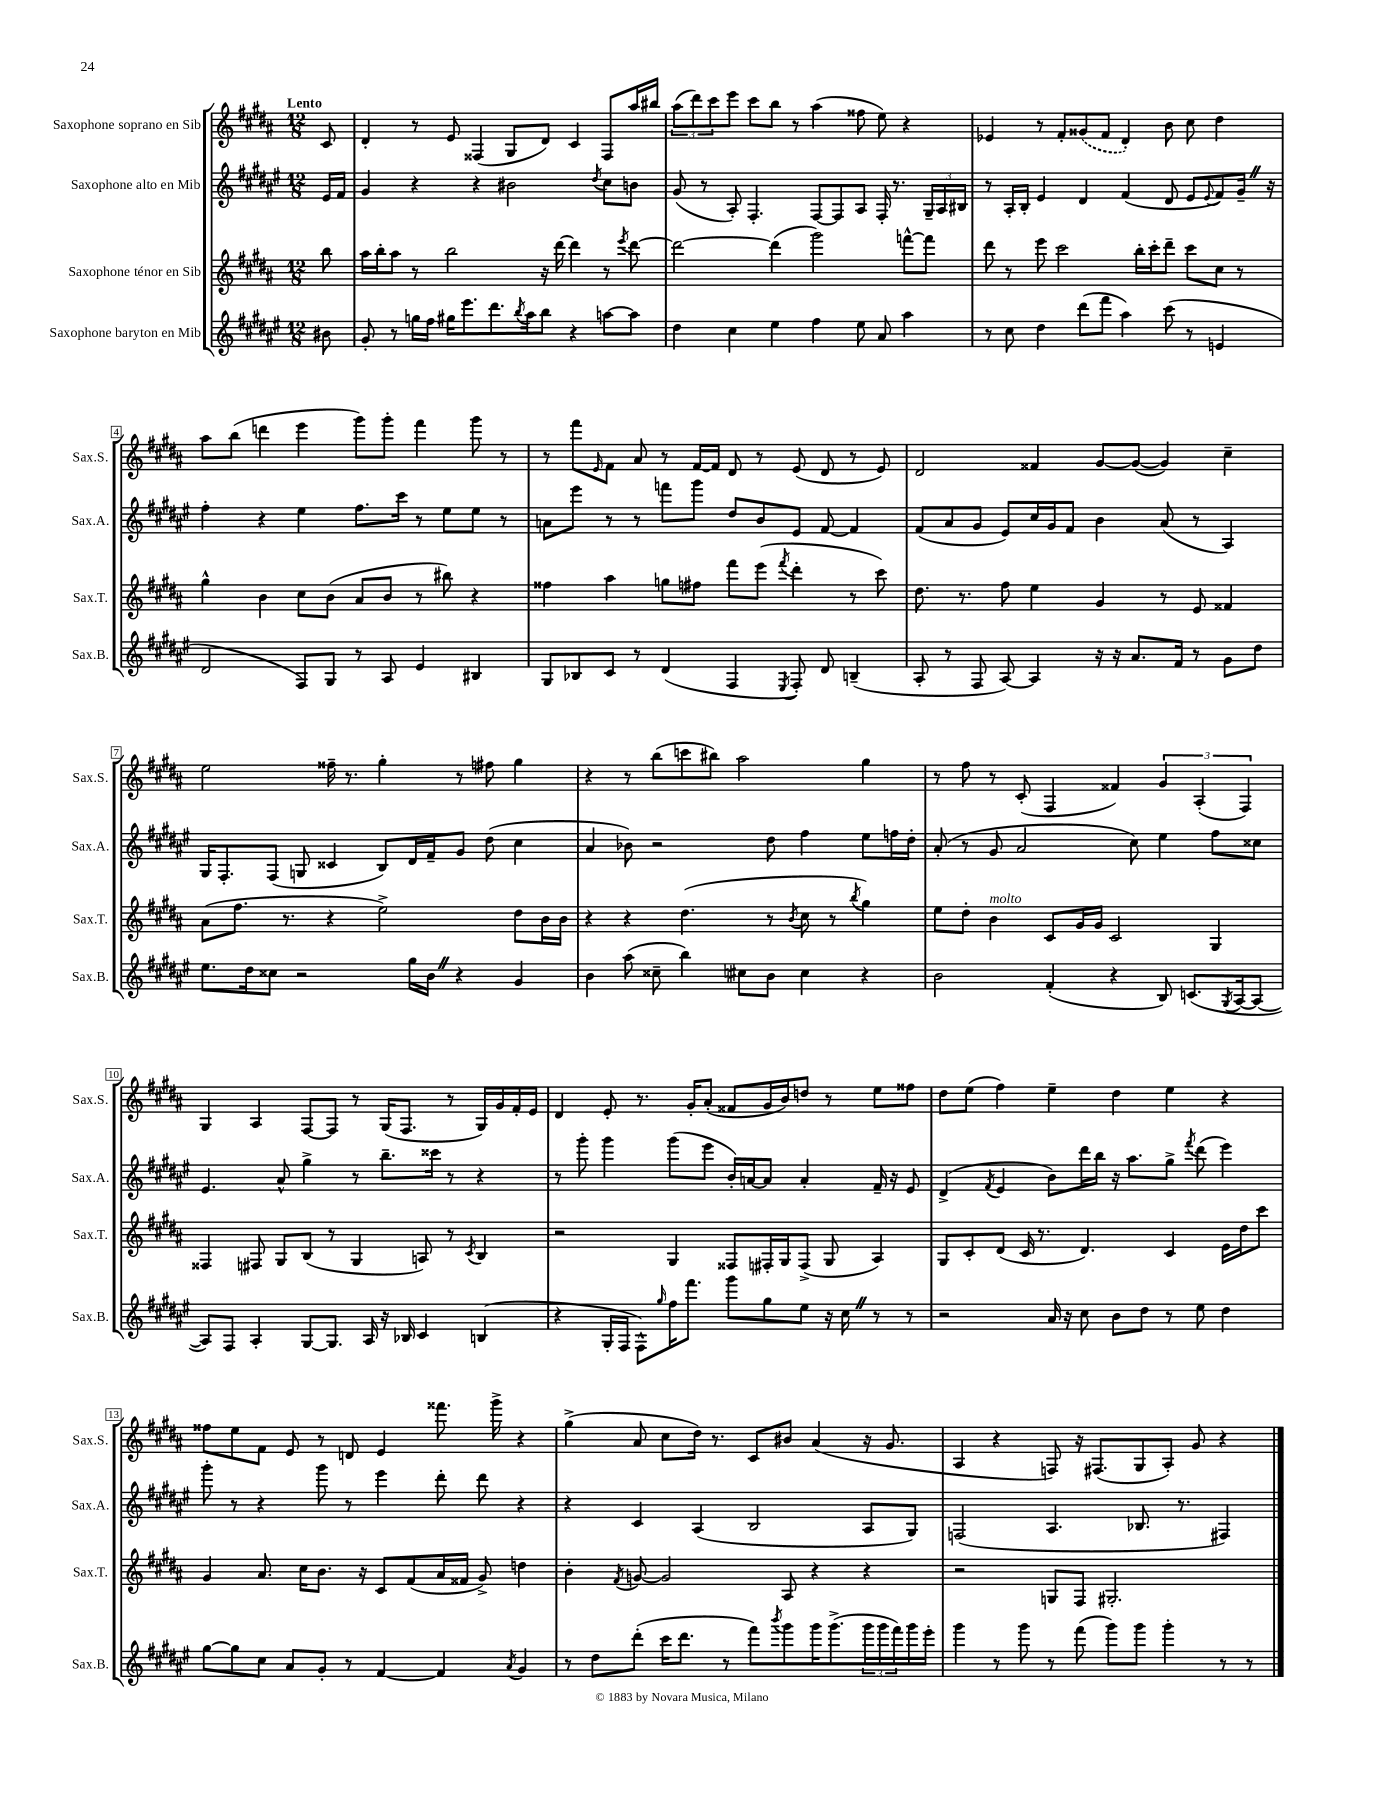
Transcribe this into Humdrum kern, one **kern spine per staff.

**kern	**kern	**kern	**kern
*part4	*part3	*part2	*part1
*staff4	*staff3	*staff2	*staff1
*I"Saxophone baryton en Mib	*I"Saxophone ténor en Sib	*I"Saxophone alto en Mib	*I"Saxophone soprano en Sib
*I'Sax.B.	*I'Sax.T.	*I'Sax.A.	*I'Sax.S.
*clefG2	*clefG2	*clefG2	*clefG2
*k[f#c#g#d#a#e#]	*k[f#c#g#d#a#]	*k[f#c#g#d#a#e#]	*k[f#c#g#d#a#]
*M12/8	*M12/8	*M12/8	*M12/8
=	=	=	=
!	!	!	!LO:TX:a:B:t=Lento
8b#X\	8bb\	16e#/LL	8c#/
.	.	16f#/JJ	.
=1	=1	=1	=1
8g#'/	16aa#\LL	4g#/	4d#'/
.	16bb'\J	.	.
8r	8aa#\J	.	.
16ggn\LL	8r	4r	8r
16ff#\JJ	.	.	.
16gg#X\KL	2bb\	.	8e/
8.eee#\	.	.	.
.	.	4r	(4F##X/
8.ddd#\	.	.	.
.	.	2b#X\	8G#/L
8qbb/	.	.	.
16aa#\k	.	.	.
8bb\J	16r	.	8d#/J)
.	[16ddd#\	.	.
4r	4ddd#\]	.	4c#/
.	.	8qdd#/	.
[8aan\L	8r	8cc#\L	8F##/L
.	8qeee/	.	.
8aa\J]	[8ddd#\	8bn\J	16aa#/L
.	.	.	16bb#X/JJ
=2	=2	=2	=2
4dd#\	2ddd#\_	(8g#/	(12aa#\L
.	.	.	12ddd#\)
.	.	8r	.
.	.	.	12ccc#\
4cc#\	.	8A#'/)	8eee\J
.	.	4.F#'/	8ccc#\L
4ee#\	(4ddd#\]	.	8bb\J
.	.	.	8r
4ff#\	2ggg#\)	[8F#/L	(4aa#\
.	.	8F#/]	.
8ee#\	.	8A#/J	8ff##X\
8a#/	.	16F#'/	8ee\)
.	.	8.r	.
4aa#\	[8fffn^^\L	.	4r
.	8fff\J]	24G#~/LL	.
.	.	24A#/	.
.	.	24B#X/JJ	.
=3	=3	=3	=3
8r	8ddd#\	8r	4e-X/
8cc#\	8r	16A#'/LL	.
.	.	16B'/JJ	.
4dd#\	8eee\	4e#/	8r
.	2ccc#\	.	8f#'/L
(8ddd#\L	.	4d#/	(8g##X/
8fff#\J	.	.	8f#/J
4aa#\)	.	(4f#/	4d#'/)
.	16bb'\LL	.	.
.	16ccc#'\J	.	.
(8ccc#\	8ddd#~\J	8d#/	8b\
8r	8ccc#\L	8e#/L	8cc#\
.	.	8qqe#/	.
4en/	8cc#\J	8f#/)	4dd#\
.	8r	16g#~Z/Jk	.
.	.	16r	.
!!LO:LB:g=z
=4	=4	=4	=4
2d#/	4gg#^^\	4ff#'\	8aa#\L
.	.	.	(8bb\J
.	4b\	4r	4dddn\
8F#/L)	8cc#\L	4ee#\	4eee\
8G#/J	(8b\J	.	.
8r	8a#/L	8.ff#\L	8ggg#\L)
8A#/	8b/J	.	8ggg#'\J
.	.	16ccc#\Jk	.
4e#/	8r	8r	4fff#\
.	8bb#X\)	8ee#\L	.
4B#X/	4r	8ee#\J	8ggg#\
.	.	8r	8r
=5	=5	=5	=5
8G#/L	4ff##X\	8an\L	8r
8B-X/	.	8eee#\J	8fff#\L
.	.	.	16qqe/
8c#/J	4aa#\	8r	8f#\J
8r	.	8r	8a#/
(4d#/	8ggn\L	8fffn\L	8r
.	8ff#X\J	8ggg#\J	[16f#/LL
.	.	.	16f#/JJ]
4F#/	8fff#\L	8dd#/L	8d#/
.	(8eee\J	8b/	8r
8qE#/	8qfff#/	.	.
8F#'/)	4ddd#'\	8e#/J	(8e/
8d#/	.	[8f#/	8d#/
(4Bn~/	8r	4f#/]	8r
.	8ccc#\)	.	8e/)
=6	=6	=6	=6
8A#'/	8.dd#\	(8f#/L	2d#/
8r	.	8a#/	.
.	8.r	.	.
8F#/	.	8g#/J	.
[8A#/)	8ff#\	8e#/L)	.
4A#/]	4ee\	16cc#/L	4f##X/
.	.	16g#/J	.
.	.	8f#/J	.
16r	4g#/	4b\	[8g#/L
16r	.	.	.
8.a#/L	.	.	(8g#/J_
.	8r	(8a#/	4g#/])
16f#/Jk	.	.	.
8r	8e/	8r	.
8g#\L	4f##X/	4A#/)	4cc#~\
8dd#\J	.	.	.
!!LO:LB:g=z
=7	=7	=7	=7
8.ee#\L	(8a#\L	16G#/KL	2ee\
.	.	8.F#'/	.
.	8.ff#\J	.	.
16dd#\k	.	.	.
8cc##X\J	.	(8F#/J	.
.	8.r	.	.
2r	.	8Gn/	.
.	4r	4c##X/	16ff##X~\
.	.	.	8.r
.	2ee^\)	8B/L)	4gg#'\
16gg#\LL	.	16d#/L	.
16bZ\JJ	.	16f#~/J	.
4r	.	8g#/J	8r
.	.	(8dd#\	8ff#X\
4g#/	8dd#\L	4cc#\	4gg#\
.	16b\L	.	.
.	16b\JJ	.	.
=8	=8	=8	=8
4b\	4r	4a#/	4r
(8aa#\	4r	8b-X\)	8r
8cc##X~\	.	2r	(8bb\L
4bb\)	(4.dd#\	.	8cccn\
.	.	.	8bb#X\J)
8cc#X\L	.	.	2aa#\
8b\J	8r	8dd#\	.
.	8qb/	.	.
4cc#\	8cc#\	4ff#\	.
.	8r	.	.
.	8qbb/	.	.
4r	4gg#\)	8ee#\L	4gg#\
.	.	16ffn\L	.
.	.	16dd#'\JJ	.
=9	=9	=9	=9
2b\	8ee\L	(8a#'/	8r
.	8dd#'\J	8r	8ff#\
!	!LO:TX:a:i:t=molto	!	!
.	4b\	8g#/	8r
.	.	2a#/	(8c#'/
(4f#'/	8c#/L	.	4F#/
.	16g#/L	.	.
.	16g#/JJ	.	.
4r	2c#/	.	4f##X/)
.	.	8cc#\)	.
8B/)	.	4ee#\	6g#/
(8.cn/L	.	.	.
.	.	.	(6A#'/
.	4G#/	8ff#\L	.
8qG#/	.	.	.
[16A#/k	.	.	.
.	.	.	6F#/)
8A#/J_	.	8cc##X\J	.
!!LO:LB:g=z
=10	=10	=10	=10
8A#/L])	4F##X/	4.e#/	4G#/
8F#/J	.	.	.
4A#'/	8F#X/	.	4A#/
.	8G#/L	8a#^^/	.
[8G#/L	(8B/J	4gg#^\	[8F#/L
8.G#/J]	8r	.	8F#/J]
.	4G#/	8r	8r
16A#/	.	.	.
16r	.	8.bb~\L	(16G#/KL
16B-X/	.	.	8.F#/J
4c#/	8An/)	.	.
.	.	16ccc##X\Jk	.
.	8r	8r	8r
.	8qc#/	.	.
(4Bn/	4B/	4r	16G#/LL)
.	.	.	16g#/
.	.	.	16f#'/
.	.	.	16e/JJ
=11	=11	=11	=11
4r	2r	8r	4d#/
.	.	8ggg#'\	.
16G#'/LL	.	4ggg#\	8e'/
16F#/JJ	.	.	.
8F#^^\L)	.	.	8.r
16qqgg#/	.	.	.
16ff#\K	4G#/	(8ggg#\L	.
8.fff#\J	.	.	16g#'/KL
.	.	8eee#\J	(8a#'/J
8ggg#\L	8F##X/L	16b'/LL)	8f##X/L
.	.	[16an/J	.
8gg#\	16F#X'/L	8a/J]	16g#/L
.	16G#/J	.	16b/J)
8ee#\J	(8F#^/J	4a'/	8ddn/J
16r	8G#/	.	8r
16cc#Z\	.	.	.
8r	4A#/)	16f#~/	8ee\L
.	.	16r	.
8r	.	8e#/	8ff##X\J
=12	=12	=12	=12
2r	8G#/L	(4d#^/	8dd#\L
.	8c#'/	.	(8ee\J
.	.	8qf#/	.
.	(8d#/J	4e#/	4ff#\)
.	16c#/	.	.
.	8.r	.	.
16a#/	.	8b\L)	4ee~\
16r	.	.	.
8cc#\	4.d#/)	16ddd#\L	.
.	.	16bb\JJ	.
8b\L	.	16r	4dd#\
.	.	8.aa#\L	.
8dd#\J	.	.	.
8r	4c#/	8gg#^\J	4ee\
.	.	8qfff#/	.
8ee#\	.	(8ddd#\	.
4dd#\	16e\LL	4eee#\)	4r
.	16dd#\J	.	.
.	8ccc#\J	.	.
!!LO:LB:g=z
=13	=13	=13	=13
[8gg#\L	4g#/	8ggg#'\	8ff##X\L
8gg#\]	.	8r	8ee\
8cc#\J	8.a#/	4r	8f#\J
8a#/L	.	.	8e/
.	16cc#\KL	.	.
8g#'/J	8.b\J	8ggg#\	8r
8r	.	8r	8dn/
.	16r	.	.
[4f#/	8c#/L	4eee#\	4e/
.	(8f#/	.	.
4f#/]	16a#/L	8ddd#'\	8.fff##X\
.	16f##X/JJ	.	.
.	8g#^/)	8ddd#\	.
.	.	.	16ggg#^\
8qa#/	.	.	.
4g#/	4ddn\	4r	4r
=14	=14	=14	=14
8r	4b'\	4r	(4gg#^\
8dd#\L	.	.	.
.	8qf#/	.	.
(8ddd#'\J	[8gn/	4c#/	8a#/
16ccc#\KL	2g/]	.	8cc#\L
8.ddd#\J	.	.	.
.	.	(4A#/	16dd#\Jk)
.	.	.	8.r
8r	.	.	.
8fff#\L)	.	2B/	8c#/L
8qbbb/	.	.	.
8ggg#\	8A#/	.	8b#X/J
16ggg#\K	4r	.	(4a#/
(8.ggg#^\	.	.	.
24ggg#\L	4r	8A#/L	16r
24ggg#\	.	.	.
.	.	.	8.g#/
24fff#\)	.	.	.
16ggg#\	.	8G#/J)	.
16eee#'\JJ	.	.	.
=15	=15	=15	=15
4ggg#\	2r	(2Fn/	4A#/
8r	.	.	4r
8ggg#\	.	.	.
8r	8Gn/L	4.A#/	8Fn/)
(8fff#\	8F#/J	.	16r
.	.	.	(8.F#X/L
8ggg#\L)	2.G#X'/	.	.
8ggg#\J	.	8.B-X/	8G#/
4ggg#'\	.	.	8A#'/J)
.	.	8.r	.
.	.	.	8g#/
8r	.	4F#X/)	4r
8r	.	.	.
==	==	==	==
*-	*-	*-	*-
